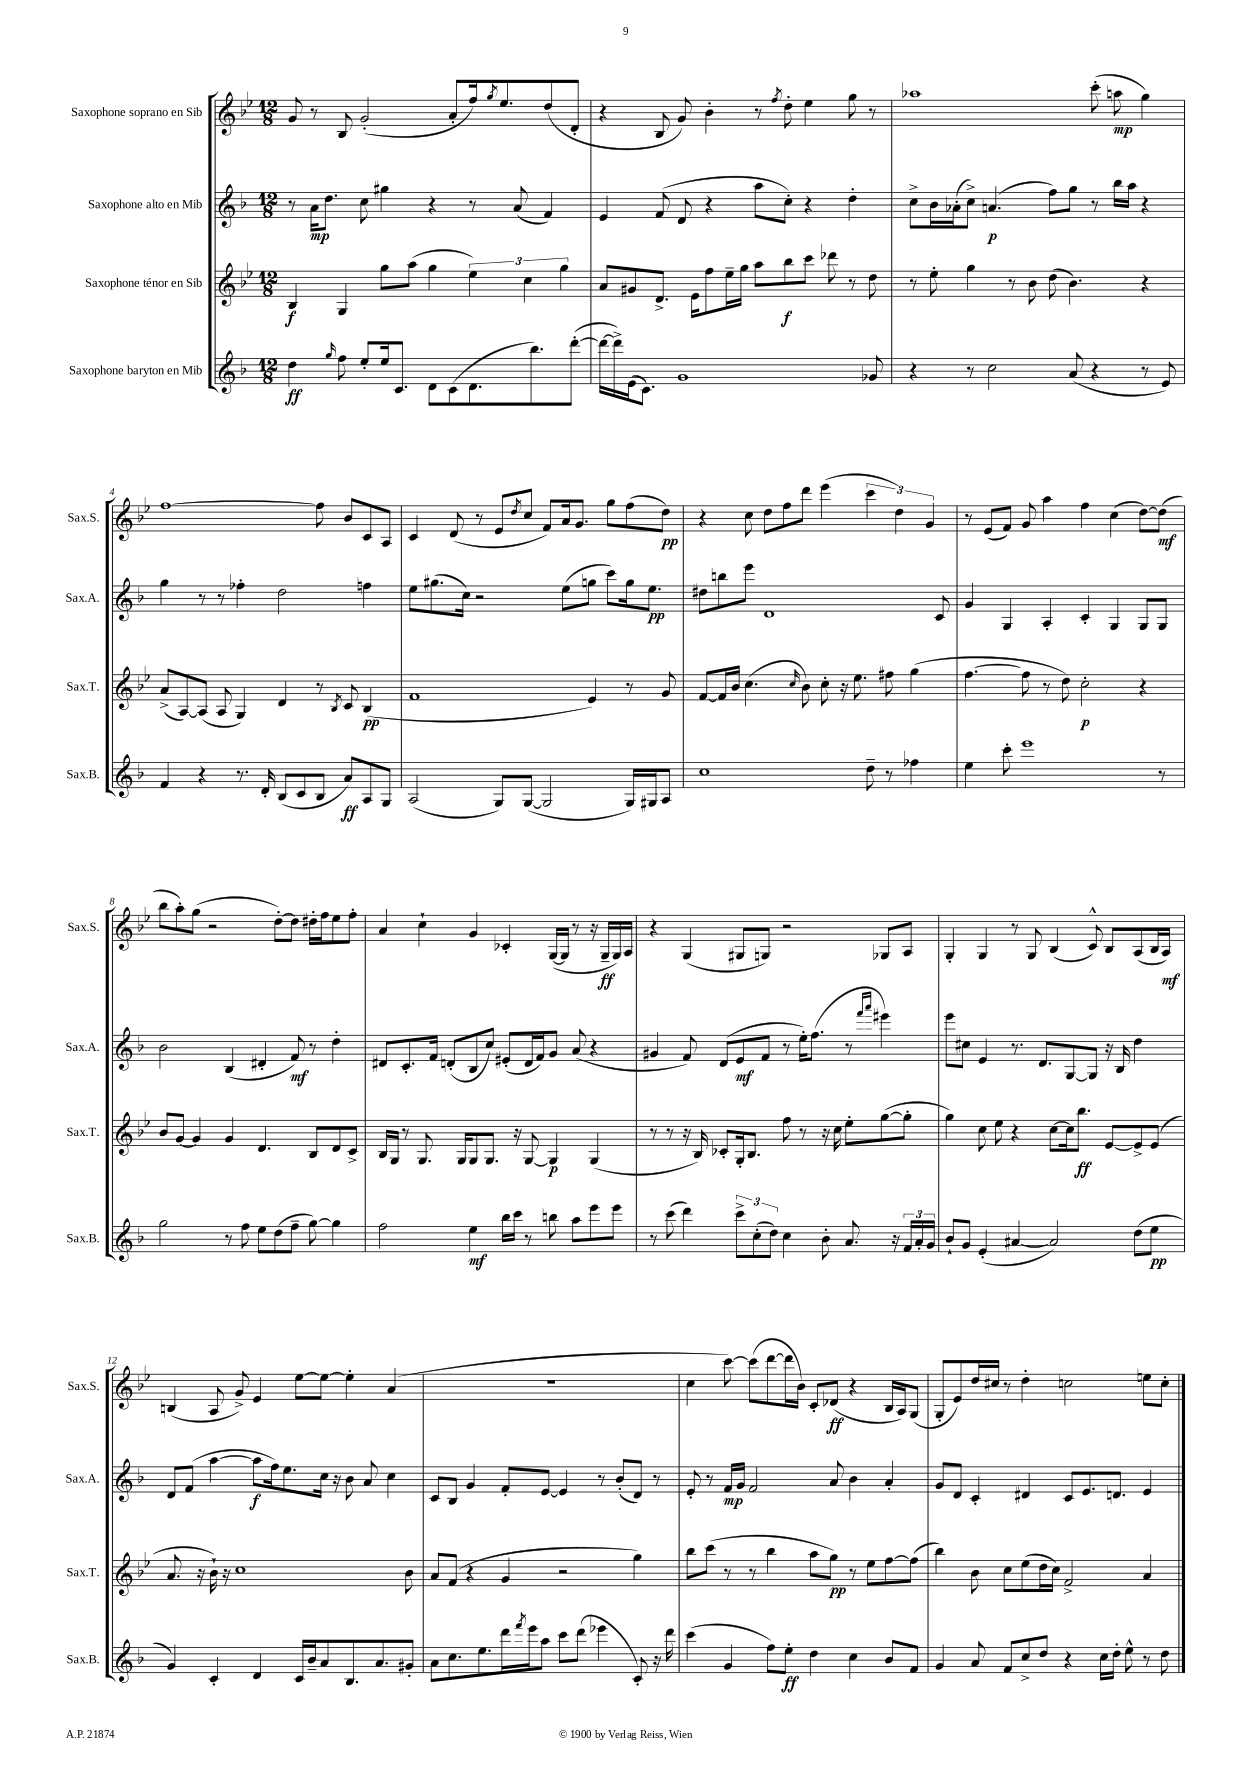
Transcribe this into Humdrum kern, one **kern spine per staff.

**kern	**kern	**kern	**kern
*staff4	*staff3	*staff2	*staff1
*clefG2	*clefG2	*clefG2	*clefG2
*k[b-]	*k[b-e-]	*k[b-]	*k[b-e-]
*M12/8	*M12/8	*M12/8	*M12/8
4dd\	4B-/	8r	8g/
.	.	16a\LK	8r
.	.	8.dd\J	.
16qqgg/	.	.	.
8ff\	4G/	.	8B-/
8ee'/L	.	8cc\	(2g'/
16ee/k	8gg\L	4gg#\	.
8.c/J	.	.	.
.	(8aa\J	.	.
8d\L	4gg\	4r	.
(8c\	.	.	8a'/L
8.d\	6ee-\)	8r	16ff/k)
.	.	.	8qgg/
.	.	.	8.ee-/
.	.	(8a/	.
.	6cc\	.	.
8.bb-\)	.	.	.
.	.	4f/)	(8dd/
.	6gg\	.	.
([8ddd'\J	.	.	8d'/J
=	=	=	=
16ddd\_LL	8a/L	4e/	4r
16ddd^\])	.	.	.
(16e\J	8g#/	.	.
8.c\J)	.	.	.
.	8.d^/J	(8f/	8B-/
1g	.	8d/	8g/)
.	16e-\LK	.	.
.	8ff\	4r	4b-'\
.	16ee-~\L	.	.
.	16gg\JJ	.	.
.	8aa\L	8aa\L	8r
.	.	.	8qff/
.	8bb-\	8cc'\J)	8dd'\
.	8ccc\J	4r	4ee-\
.	8ddd-\	.	.
.	8r	4dd'\	8gg\
8g-/	8dd\	.	8r
=	=	=	=
4r	8r	8cc^\L	1aa-
.	8ee-'\	16b-\L	.
.	.	(16a-'\J	.
8r	4gg\	8cc^\J)	.
2cc\	.	(4.a/	.
.	8r	.	.
.	8b-\	.	.
.	(8dd\	8ff\L)	.
(8a/	4.b-\)	8gg\J	.
4r	.	8r	(8ccc'\
.	.	16bb-\LL	8aa\
.	.	16aa\JJ	.
8r	4r	4r	4gg\)
8e/)	.	.	.
=	=	=	=
4f/	(8a^/L	4gg\	[1ff
.	[8A/)	.	.
4r	(8A/]J	8r	.
.	8A/	8r	.
8.r	4G/)	4ff-'\	.
16d'/	.	.	.
(8B-/L	4d/	2dd\	.
8c/	.	.	.
8B-/J	8r	.	8ff\]
.	8qB-/	.	.
8a/L)	8c/	.	8b-/L
8A/	(4B-/	4ff\	8c/
8G/J	.	.	8A/J
=	=	=	=
(2A/	1f	8ee\L	4c/
.	.	(8.gg#\	.
.	.	.	(8d/
.	.	16cc\Jk)	.
.	.	2r	8r
8G/L)	.	.	8e-/L
.	.	.	8qdd/
([8G/J	.	.	8cc/J
2G/]	.	.	8f/L)
.	.	(8ee\L	16a/k
.	.	.	8.g/J
.	4e-/)	8gg\J	.
.	.	8ccc\L)	8gg\L
16G/LL)	8r	16gg\k	(8ff\
16G#/J	.	8.ee\J	.
8A/J	8g/	.	8dd\J)
=	=	=	=
1cc	[8f/L	8dd#\L	4r
.	16f/]L	8bb\	.
.	16b-/JJ	.	.
.	(4.cc\	8eee\J	8cc\
.	.	1d	8dd\L
.	.	.	8ff\
.	16qqcc/	.	.
.	8b-\)	.	8ddd\J
.	8cc'\	.	(4eee-\
.	16r	.	.
.	8.ee-\	.	.
8dd~\	.	.	6ccc\
8r	8ff#\	.	.
.	.	.	6dd\)
4ff-\	(4gg\	.	.
.	.	.	6g/
.	.	8c/	.
=	=	=	=
4ee\	[4.ff\	4g/	8r
.	.	.	(8e-/L
8ccc'\	.	4G/	8f/J)
1eee	8ff\]	.	8g/
.	8r	4A'/	4aa\
.	8dd\)	.	.
.	2cc'\	4c'/	4ff\
.	.	4G/	(4cc\
.	4r	8G/L	[8dd\L)
8r	.	8G/J	(8dd\]J
=	=	=	=
2gg\	8b-/L	2b-\	8bb-\L
.	[8g/J	.	8aa'\)
.	4g/]	.	(8gg\J
.	.	.	2r
8r	4g/	(4B-/	.
8ff\	.	.	.
8ee\L	4.d/	4d#'/	.
(8dd\	.	.	[8dd'\L)
8ff~\J	.	8f/)	8dd\]J
[8gg\)	8B-/L	8r	16dd#'\LL
.	.	.	16ff\J
4gg\]	8d/	4dd'\	8ee-\
.	8c^/J	.	8ff'\J
=	=	=	=
2ff\	16B-/LL	8d#/L	4a/
.	16G/JJ	.	.
.	8r	8.c'/	.
.	8.G/	.	4cc`\
.	.	16f/Jk	.
.	.	(8d'/L	.
.	16G/LK	.	.
4ee\	8G/	8B-/	4g/
.	8.G/J	8cc/J)	.
16bb-\LL	.	(8e#'/L	4c-'/
16ccc\JJ	16r	.	.
8r	[8G/	16d/L	.
.	.	16f/J)	.
8bb\	4G/]	8g/J	([16G/LL
.	.	.	16G/]JJ
8aa\L	.	(8a/	8r
8eee\	(4G/	4r	16r
.	.	.	16G~/LL
8eee\J	.	.	16G/)
.	.	.	16A/JJ
=	=	=	=
8r	8r	4g#/	4r
(8ccc\	8r	.	.
4ddd\)	16r	8f/)	(4G/
.	16B-/)	.	.
.	8c-'/L	(8d/L	.
12ccc^\L	16G'/k	8e/	8G#/L
.	8.B-/J	.	.
(12cc'\	.	.	.
.	.	8f/J	8G/J)
12dd\J)	.	.	.
4cc\	8ff\	8r	2r
.	8r	16ee'\LK)	.
.	.	(8.ff\J	.
8b-'\	16r	.	.
.	16cc\	.	.
8.a/	8ee-'\L	8r	.
.	.	16qqfff/LL	.
.	.	16qqaaa/JJ	.
.	([8gg\	4eee#\)	8G-/L
16r	.	.	.
24f/LL	8gg'\]J	.	8A/J
24a'/	.	.	.
24g/JJ	.	.	.
=	=	=	=
8b-`/L	4gg\)	8eee\L	4G'/
8g/J	.	8cc#\J	.
(4e'/	8cc\	4e/	4G/
.	8ee-\	.	.
[4a#/	4r	8.r	8r
.	.	.	8G/
.	.	8.d/L	.
2a#/])	[8cc\L	.	(4B-/
.	16cc\]k	[8G/	.
.	8.bb-\J	.	.
.	.	8G/]J	8c^^/)
.	[8e-/L	16r	8B-/L
.	.	16B-/	.
(8dd\L	8e-^/]	4dd\	(8A/
8ee\J	(8e-/J	.	16B-/L
.	.	.	16A/JJ)
=	=	=	=
4g/)	8.a/	8d/L	(4B/
.	.	(8f/J	.
.	16r	.	.
4c'/	16b-`\)	[4aa\	8A/
.	16r	.	.
.	1cc	.	8g^/)
4d/	.	8aa\]L	4e-/
.	.	16ff\k)	.
.	.	8.ee\	.
16c/LL	.	.	[8ee-\L
16b-~/J	.	.	.
8a/	.	16cc\Jk	8ee-\_J
.	.	16r	.
8.B-/	.	8b-\	4ee-'\]
.	.	8a/	.
8.a/	.	.	.
.	.	4cc\	(4a/
8g#'/J	8b-\	.	.
=	=	=	=
8a\L	8a/L	8c/L	1.r
8.cc\	(8f/J	8B-/J	.
.	4r	4g/	.
8.ee\	.	.	.
16ddd\L	4g/	8f'/L	.
8qfff/	.	.	.
16eee\J	.	.	.
8aa\J	.	[8e/J	.
8ccc\L	2r	4e/]	.
(8ddd\J	.	.	.
4eee-\	.	8r	.
.	.	(8b-'/L	.
8c'/)	4gg\)	8d/J)	.
16r	.	8r	.
16ddd\	.	.	.
=	=	=	=
(4ccc\	8bb-\L	8e'/	4cc\
.	(8ccc\J	8r	.
4g/	8r	16f/LL	[8ccc\)
.	.	16g/JJ	.
.	8r	2f/	(8ccc\]L
8ff\L)	4bb-\	.	[8ddd\
8ee'\J	.	.	16ddd\]L
.	.	.	16b-\JJ)
4dd\	8aa\L	.	8c'/L
.	8gg\J)	8a/	(8d-/J
4cc\	8r	4b-\	4r
.	8ee-\L	.	.
8b-/L	[8ff\	4a'/	16B-/LL
.	.	.	16A/J)
8f/J	(8ff\]J	.	(8G/J
=	=	=	=
4g/	4bb-\)	8g/L	8G'/L
.	.	8d/J	8e-/)
8a/	8b-\	4c'/	16dd/L
.	.	.	16cc#/JJ
8f/L	8cc\L	.	8r
8cc^/	(8ee-\	4d#/	4dd'\
8dd/J	16dd\L	.	.
.	16cc\JJ)	.	.
4r	2f^/	8c/L	2cc\
.	.	8.e/	.
16cc\LL	.	.	.
16dd'\JJ	.	8.d/J	.
8ee^^\	.	.	.
8r	4a/	4e/	8ee\L
8dd\	.	.	8cc'\J
==	==	==	==
*-	*-	*-	*-
